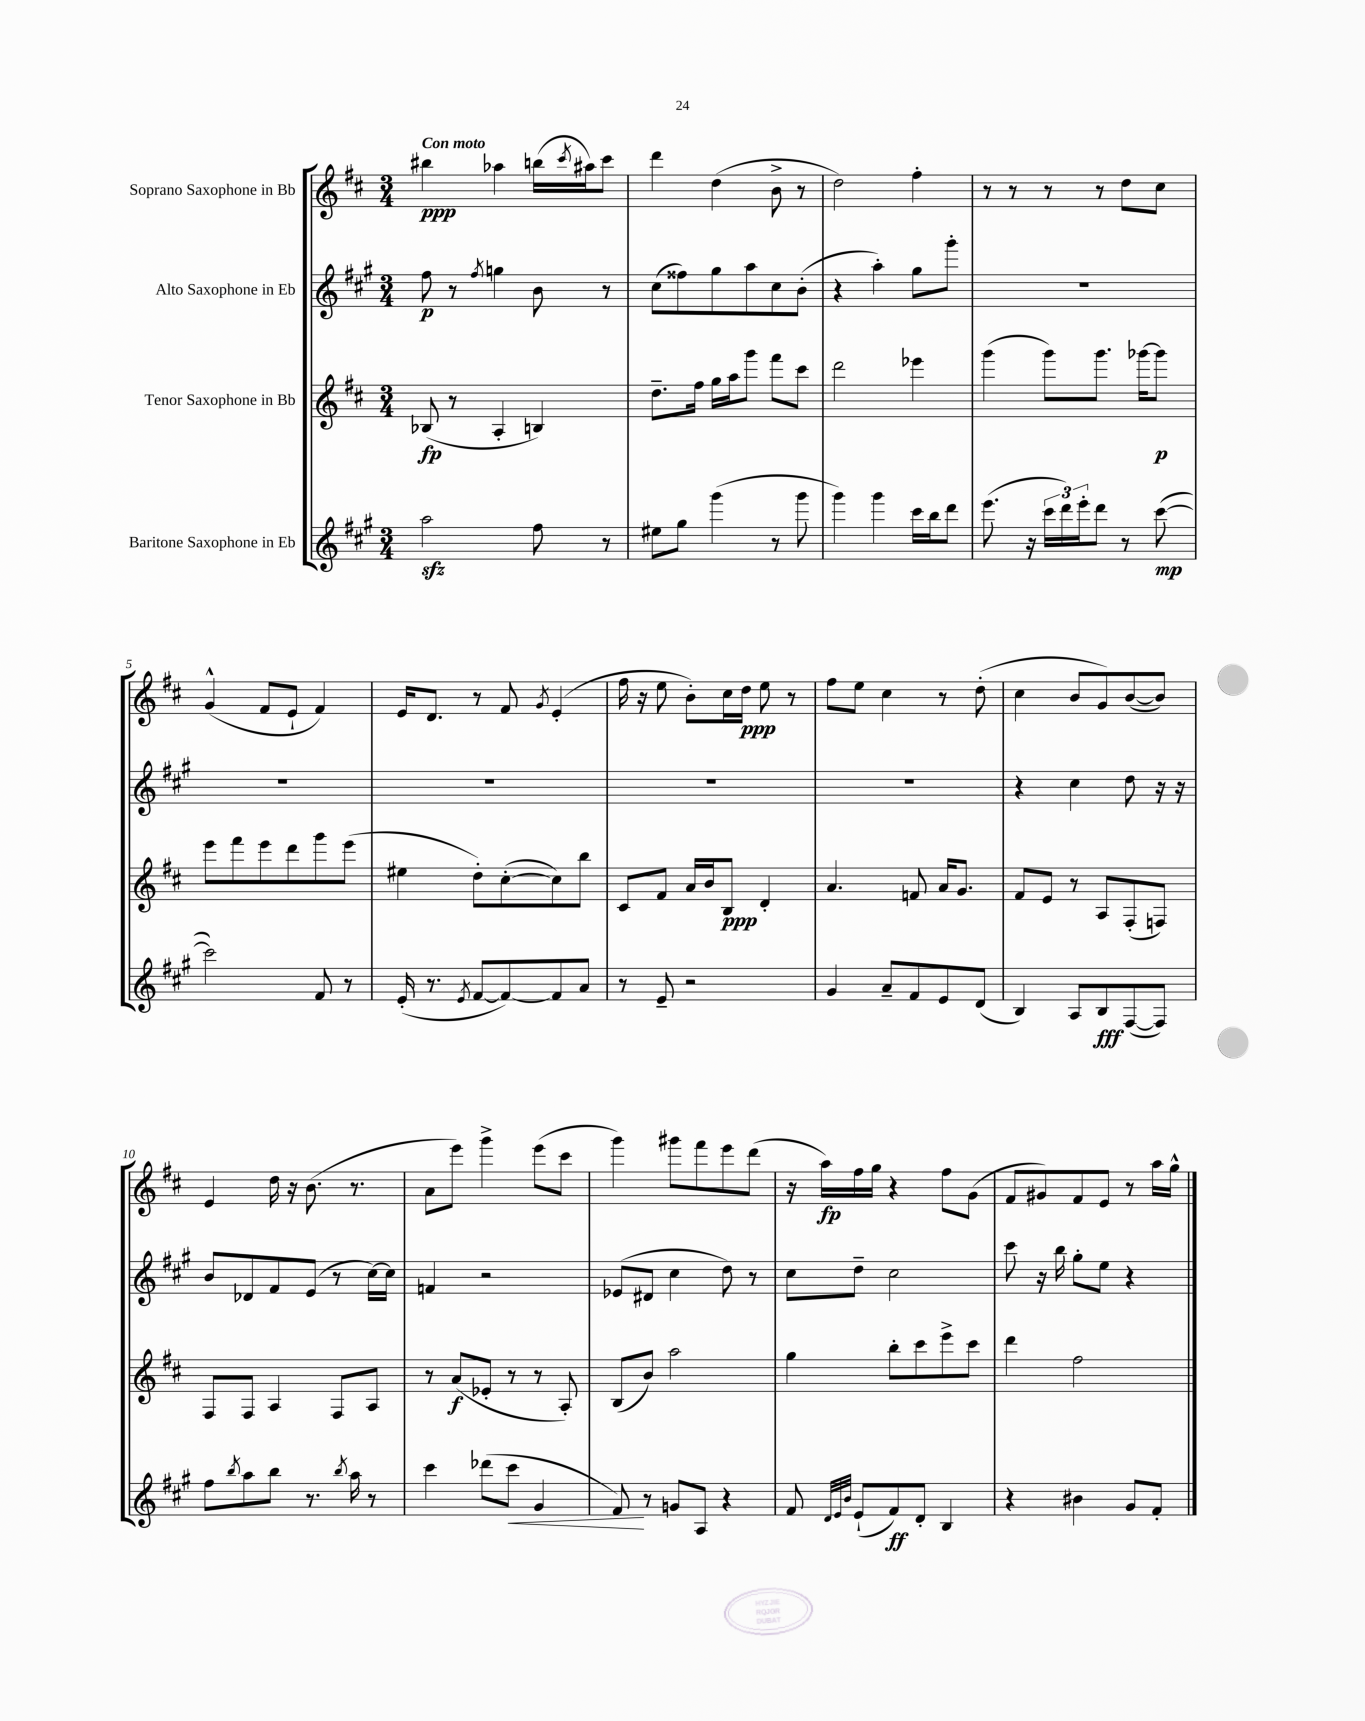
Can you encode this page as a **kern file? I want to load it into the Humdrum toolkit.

**kern	**kern	**kern	**kern
*staff4	*staff3	*staff2	*staff1
*clefG2	*clefG2	*clefG2	*clefG2
*k[f#c#g#]	*k[f#c#]	*k[f#c#g#]	*k[f#c#]
*M3/4	*M3/4	*M3/4	*M3/4
2aa	(8B-	8ff#	4bb#
.	8r	8r	.
.	.	8qff#	.
.	4A'	4gg	4aa-
8ff#	4B)	8b	(16bb
.	.	.	8qccc#
.	.	.	16aa#)
8r	.	8r	8ccc#
=	=	=	=
8ee#	8.dd~	(8cc#	4ddd
8gg#	.	8ff##)	.
.	16ff#	.	.
(4ggg#	16gg	8gg#	(4dd
.	16aa	.	.
.	8ggg	8aa	.
8r	8fff#	8cc#	8b^
8ggg#	8ccc#	(8b'	8r
=	=	=	=
4ggg#)	2ddd	4r	2dd)
4ggg#	.	4aa')	.
16ccc#	4eee-	8gg#	4ff#'
16bb	.	.	.
8ddd	.	8ggg#'	.
=	=	=	=
(8.eee	(4ggg	2.r	8r
.	.	.	8r
16r	.	.	.
24ccc#	8ggg)	.	8r
24ddd)	.	.	.
24eee'	.	.	.
8ddd	8.ggg	.	8r
8r	.	.	8dd
.	[16ggg-	.	.
([8ccc#	8ggg-]	.	8cc#
=	=	=	=
2ccc#])	8eee	2.r	(4g^^
.	8fff#	.	.
.	8eee	.	8f#
.	8ddd	.	8e`
8f#	8ggg	.	4f#)
8r	(8eee	.	.
=	=	=	=
(16e'	4ee#	2.r	16e
8.r	.	.	8.d
8qe	.	.	.
[8f#	8dd')	.	8r
8f#_)	([8cc#'	.	8f#
.	.	.	8qg
8f#]	8cc#])	.	(4e'
8a	8bb	.	.
=	=	=	=
8r	8c#	2.r	16ff#
.	.	.	16r
8e~	8f#	.	8ee
2r	16a	.	8b')
.	16b	.	.
.	8B	.	16cc#
.	.	.	16dd
.	4d'	.	8ee
.	.	.	8r
=	=	=	=
4g#	4.a	2.r	8ff#
.	.	.	8ee
8a~	.	.	4cc#
8f#	8f	.	.
8e	16a	.	8r
.	8.g	.	.
(8d	.	.	(8dd'
=	=	=	=
4B)	8f#	4r	4cc#
.	8e	.	.
8A	8r	4cc#	8b
8B	8A	.	8g)
([8F#	(8F#'	8dd	([8b
8F#])	8F)	16r	8b])
.	.	16r	.
=	=	=	=
8ff#	8F#	8b	4e
8qbb	.	.	.
8aa	8F#	8d-	.
8bb	4A	8f#	16dd
.	.	.	16r
8.r	.	(8e	(8.b
.	8F#	8r	.
8qbb	.	.	.
16aa	.	.	8.r
8r	8A	[16cc#)	.
.	.	16cc#]	.
=	=	=	=
4ccc#	8r	4f	8a
.	(8a	.	8eee)
(8ddd-	8e-'	2r	4ggg^
8ccc#	8r	.	.
4g#	8r	.	(8eee
.	8A')	.	8ccc#
=	=	=	=
8f#)	(8B	(8e-	4ggg)
8r	8b)	8d#	.
8g	2aa	4cc#	8ggg#
8A	.	.	8fff#
4r	.	8dd)	8eee
.	.	8r	(8ddd
=	=	=	=
8f#	4gg	8cc#	16r
.	.	.	16aa)
32qqd	.	.	.
32qqe	.	.	.
32qqb	.	.	.
(8e`	.	8dd~	16ff#
.	.	.	16gg
8f#)	8bb'	2cc#	4r
8d'	8ccc#	.	.
4B	8eee^	.	8ff#
.	8ccc#	.	(8g
=	=	=	=
4r	4ddd	8ccc#	8f#
.	.	16r	8g#)
.	.	16bb	.
4b#	2ff#	8gg#'	8f#
.	.	8ee	8e
8g#	.	4r	8r
8f#'	.	.	16aa
.	.	.	16gg^^
==	==	==	==
*-	*-	*-	*-
